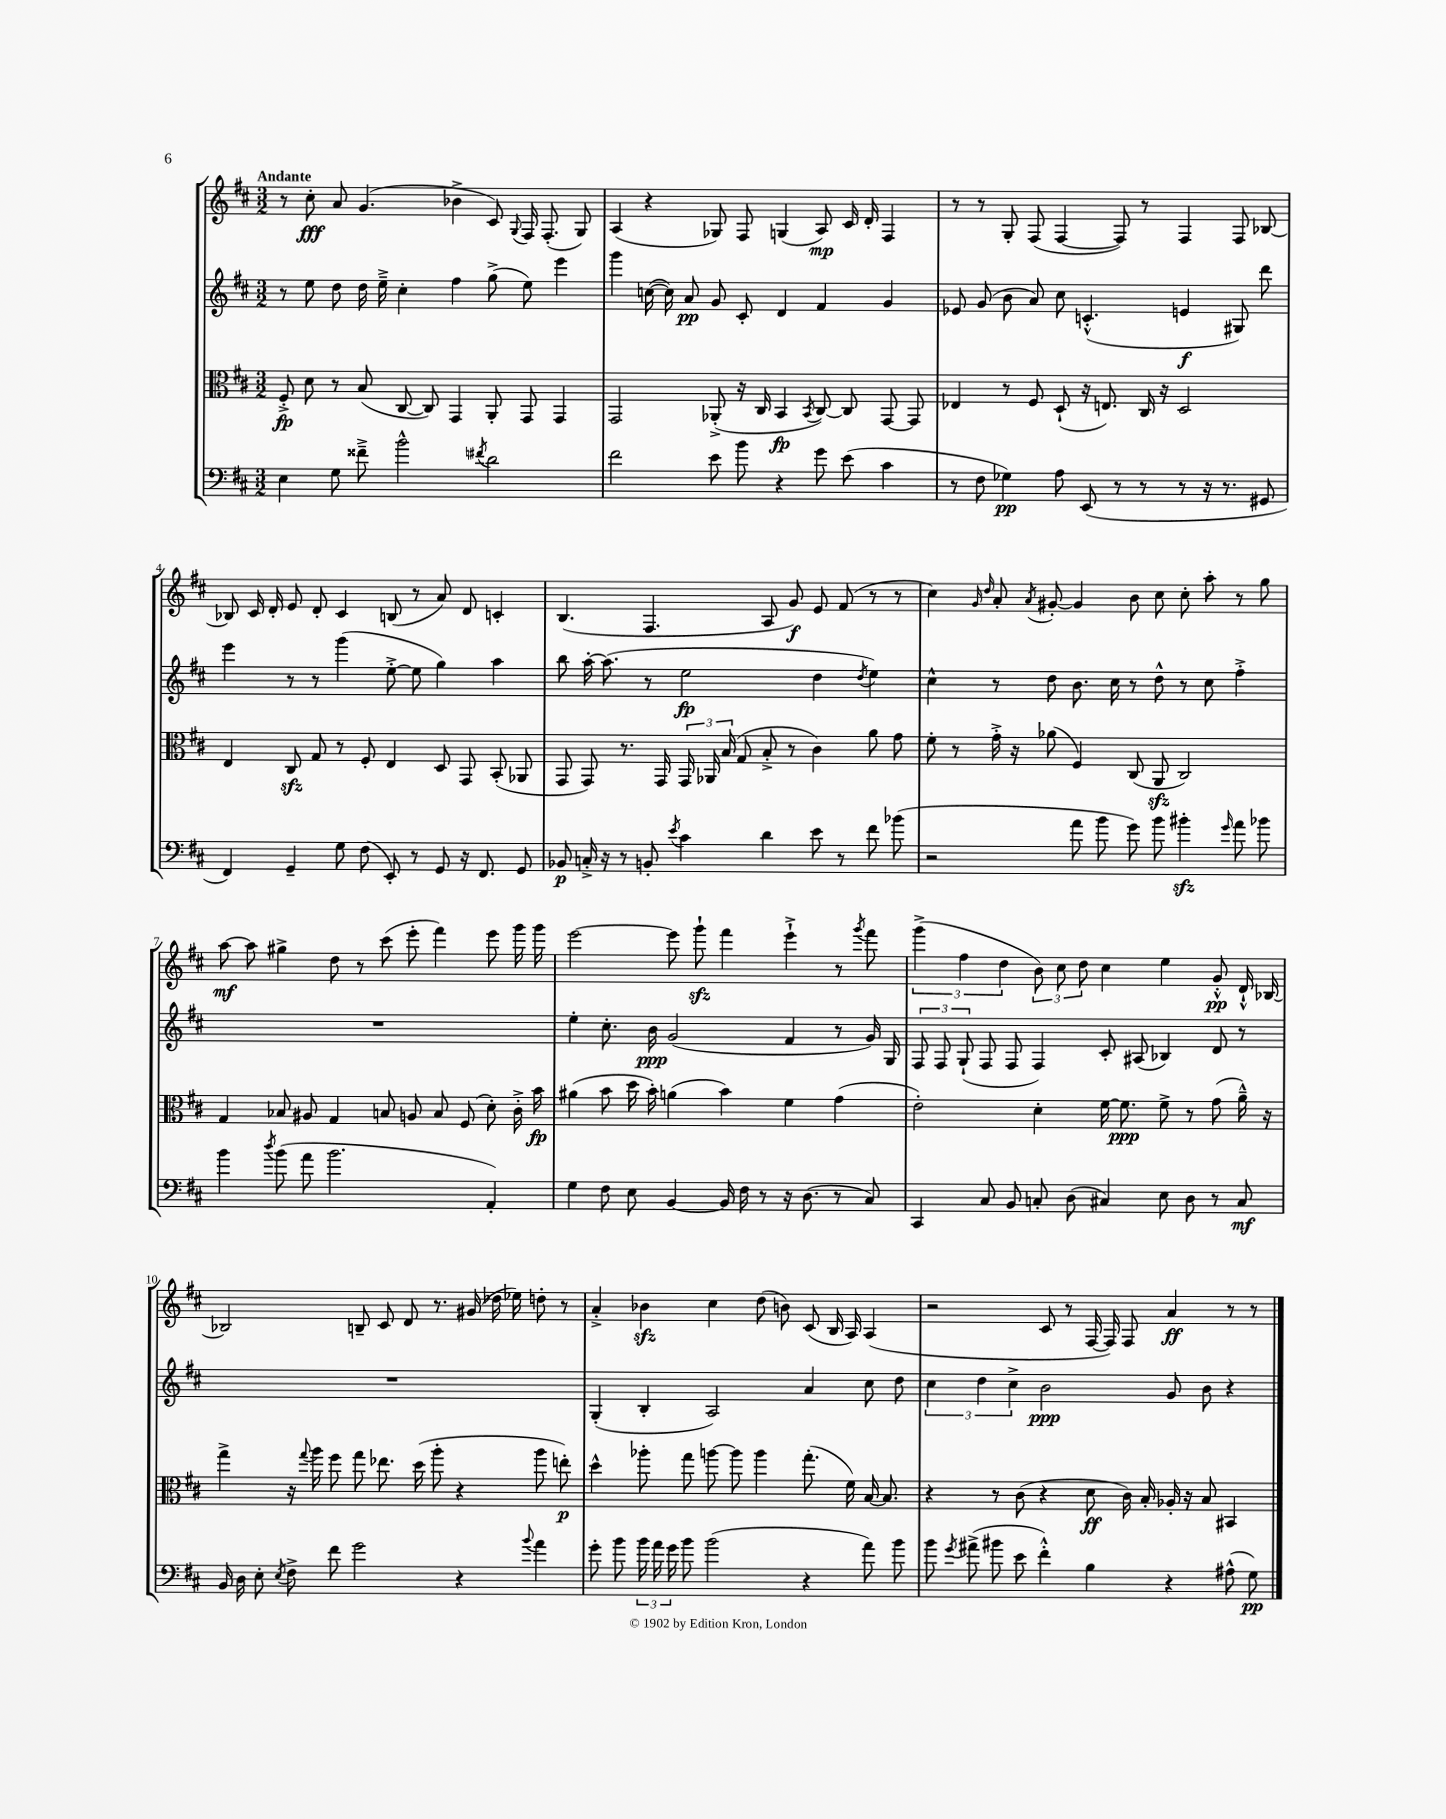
<<
\new StaffGroup <<
\new Staff = "s0" {
    \clef treble \key d \major \numericTimeSignature \time 3/2 \tempo "Andante"
    \autoBeamOff r8 cis''8-.\fff a'8 g'4.( bes'4-> cis'8) \appoggiatura { g8 } fis16 fis8.-.( g8) |
    a4( r4 ges8) fis8 g4( a8\mp) cis'16 d'16-. fis4 |
    r8 r8 g8-. fis8( fis4~ fis8) r8 fis4 fis8 bes8~ |
    bes8 cis'16 d'16-. e'8 d'8-. cis'4 b8( r8 a'8) d'8 c'4-. |
    b4.( fis4. a8 g'8\f) e'8 fis'8( r8 r8 |
    cis''4) \grace { g'16 d''16 } a'8-. \acciaccatura { a'8 } gis'8~-. gis'4 b'8 cis''8 cis''8-. a''8-. r8 g''8 |
    a''8~\mf a''8 gis''4-> d''8 r8 cis'''8( e'''8-. fis'''4) e'''8 g'''16 g'''16 |
    e'''2~ e'''8 g'''8-!\sfz fis'''4 e'''4-!-> r8 \acciaccatura { g'''8 } fis'''8 |
    \tuplet 3/2 { g'''4->( fis''4 d''4 } \tuplet 3/2 { b'8) cis''8 d''8 } cis''4 e''4 g'8-.-^\pp d'16-!-^ bes16~ |
    bes2 b8-- cis'8 d'8 r8. gis'16( des''16 ees''16) d''8-. r8 |
    a'4-.-> bes'4\sfz cis''4 d''8( b'8) cis'8( b16 a16) a4( |
    r2 cis'8 r8 fis16~ fis16) fis8 a'4\ff r8 r8 \bar "|." |
}
\new Staff = "s1" {
    \clef treble \key d \major \numericTimeSignature \time 3/2
    \autoBeamOff r8 e''8 d''8 d''16 e''16---> cis''4-. fis''4 g''8->( e''8) e'''4 |
    g'''4 c''16~( c''16) a'8\pp g'8 cis'8-. d'4 fis'4 g'4 |
    ees'8 g'8( b'8 a'8) cis''8 c'4.-.-^( e'4\f gis8) d'''8 |
    e'''4 r8 r8 g'''4( e''8~-.-> e''8 g''4) a''4 |
    b''8 a''16~-. a''8.( r8 e''2\fp d''4 \acciaccatura { d''8 } e''4) |
    cis''4-^ r8 d''8 b'8. cis''16 r8 d''8-^ r8 cis''8 fis''4-.-> |
    R1. |
    e''4-. cis''8.-. b'16\ppp g'2( fis'4 r8 g'16) g16 |
    \tuplet 3/2 { fis8 fis8 g8-!( } fis8 fis8 fis4) cis'8-. ais8( bes4) d'8 r8 |
    R1. |
    g4-.( b4-. a2) a'4 cis''8 d''8 |
    \tuplet 3/2 { cis''4 d''4 cis''4-> } b'2\ppp g'8 b'8 r4 \bar "|." |
}
\new Staff = "s2" {
    \clef alto \key d \major \numericTimeSignature \time 3/2
    \autoBeamOff fis8-.->\fp d'8 r8 b8( cis8~ cis8) g,4 a,8-. g,8 g,4 |
    g,2 aes,8-.->( r16 cis16 b,4\fp \acciaccatura { b,8 } cis8~) cis8 g,8~ g,8 |
    ees4 r8 fis8 d8-!( r16 e8.) cis16 r16 d2 |
    e4 cis8\sfz g8 r8 fis8-. e4 d8 g,8 b,8-.( aes,8 |
    g,8 g,8) r8. g,16 \tuplet 3/2 { g,16 aes,16 b16( } g8 b8-.-> r8 cis'4) a'8 g'8 |
    fis'8-. r8 g'16-.-> r16 aes'8( fis4) cis8( a,8\sfz cis2) |
    g4 bes8 ais8 g4 b8 a8 b8 fis8( d'8-.) cis'16-.-> b'16\fp |
    ais'4( b'8 d''16 b'16-.) a'4( b'4) fis'4 g'4( |
    e'2-.) d'4-. fis'16~ fis'8.\ppp fis'8-> r8 g'8( a'16---^) r16 |
    g''4-> r16 \appoggiatura { g''8 } a''16 fis''8 g''8 ees''8. d''16( a''8-. r4 a''8 e''8-.\p) |
    d''4-^ aes''8-. g''8 a''8~ a''8 a''4 g''8.-.( fis'16) b16~ b8. |
    r4 r8 cis'8( r4 d'8\ff cis'16) b16-. aes16-. r16 b8 bis,4 \bar "|." |
}
\new Staff = "s3" {
    \clef bass \key d \major \numericTimeSignature \time 3/2
    \autoBeamOff e4 g8 fisis'8---> b'2-^ \acciaccatura { fis'8 } d'2 |
    fis'2 e'8 b'8 r4 g'8 e'8( cis'4 |
    r8 fis8 ges4\pp) a8 e,8( r8 r8 r8 r16 r8. gis,8 |
    fis,4) g,4-- g8 fis8( e,8-.) r8 g,8 r16 fis,8. g,8 |
    bes,8\p c16-.-> r16 r8 b,8-. \acciaccatura { e'8 } cis'4 d'4 e'8 r8 fis'8 bes'8( |
    r2 a'8 b'8 g'8) b'8 bis'4-.\sfz \grace { g'16 } a'8 bes'8 |
    b'4 \acciaccatura { d''8 } b'8( a'8 b'2. a,4-.) |
    g4 fis8 e8 b,4~ b,16 fis16 r8 r16 d8.( r8 cis8) |
    cis,4 cis8 b,8 c8-. d8( cis4) e8 d8 r8 cis8\mf |
    b,16 d16 e8-. \acciaccatura { e8 } fis8-> fis'8 g'2 r4 \appoggiatura { b'8 } a'4 |
    g'8-. b'8 \tuplet 3/2 { b'16 a'16 g'16 } b'8 b'2( r4 a'8) b'8 |
    b'8 \acciaccatura { g'8 } ais'8->( bis'8 e'8 fis'4-.-^) b4 r4 ais8-^( g8\pp) \bar "|." |
}
>>
>>
